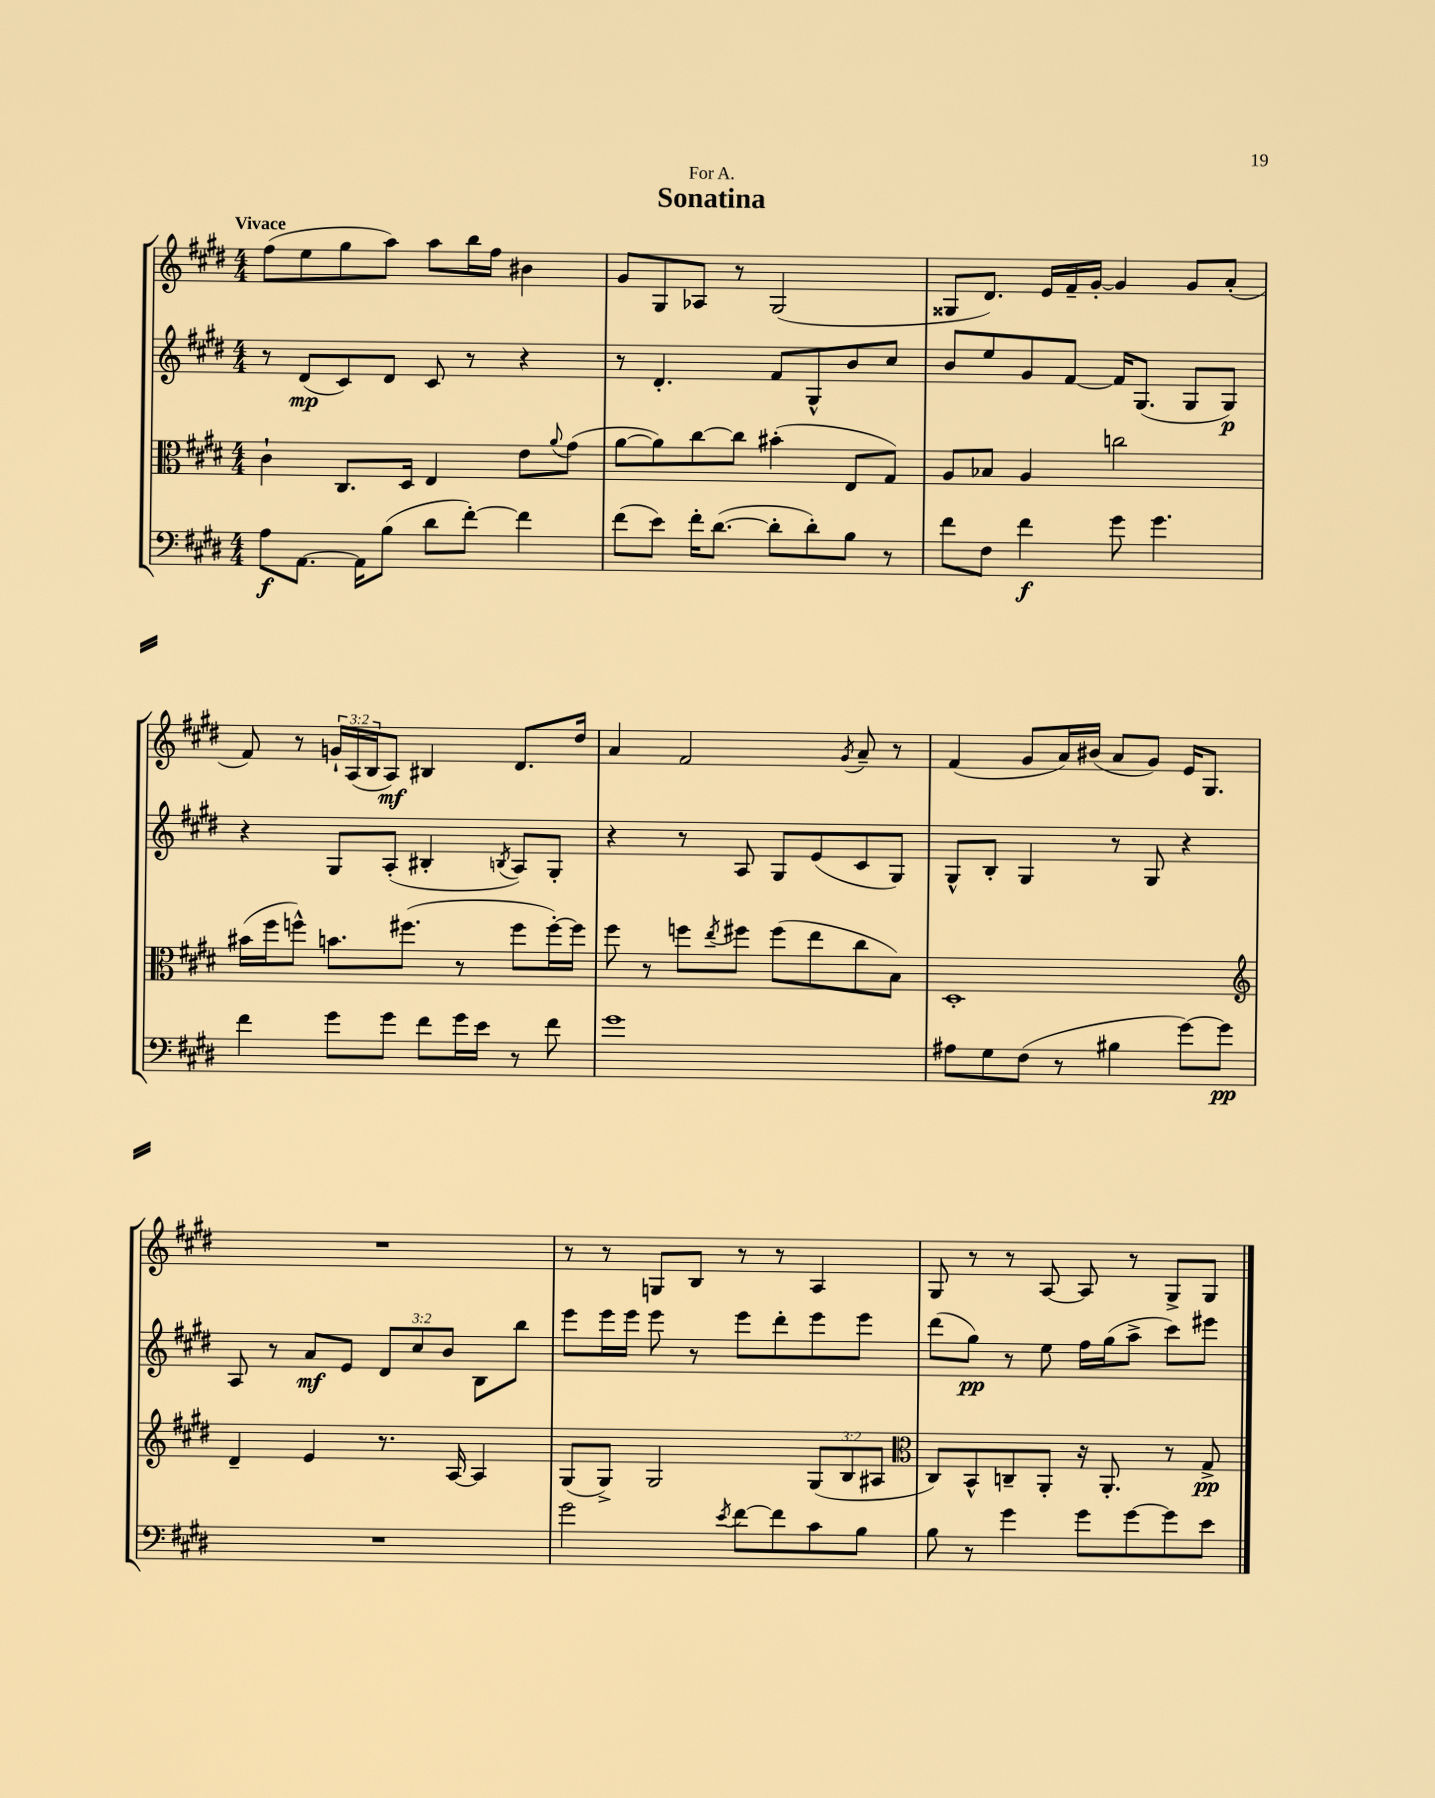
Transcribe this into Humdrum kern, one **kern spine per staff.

**kern	**dynam	**kern	**dynam	**kern	**dynam	**kern	**dynam
*part4	*part4	*part3	*part3	*part2	*part2	*part1	*part1
*staff4	*staff4	*staff3	*staff3	*staff2	*staff2	*staff1	*staff1
*clefF4	*	*clefC3	*	*clefG2	*	*clefG2	*
*k[f#c#g#d#]	*	*k[f#c#g#d#]	*	*k[f#c#g#d#]	*	*k[f#c#g#d#]	*
*M4/4	*	*M4/4	*	*M4/4	*	*M4/4	*
=1	=1	=1	=1	=1	=1	=1	=1
!	!	!	!	!	!	!LO:TX:a:B:t=Vivace	!
8A\L	f	4c#`\	.	8r	.	(8ff#\L	.
[8.AA\J	.	.	.	(8d#/L	mp	8ee\	.
.	.	8.C#/L	.	8c#/)	.	8gg#\	.
16AA\KL]	.	.	.	.	.	.	.
(8B\J	.	.	.	8d#/J	.	8aa\J)	.
.	.	16D#/Jk	.	.	.	.	.
8d#\L	.	4E/	.	8c#/	.	8aa\L	.
[8f#'\J)	.	.	.	8r	.	16bb\L	.
.	.	.	.	.	.	16ff#\JJ	.
4f#\]	.	8e\L	.	4r	.	4b#X\	.
.	.	8qqa/	.	.	.	.	.
.	.	(8g#\J	.	.	.	.	.
=2	=2	=2	=2	=2	=2	=2	=2
(8f#\L	.	[8a\L	.	8r	.	8g#/L	.
8e\J)	.	8a\])	.	4.d#'/	.	8G#/	.
16f#'\KL	.	[8cc#\	.	.	.	8A-X/J	.
([8.d#\J	.	.	.	.	.	.	.
.	.	8cc#\J]	.	.	.	8r	.
8d#'\L]	.	(4b#X'\	.	8f#/L	.	(2G#/	.
8d#'\)	.	.	.	8G#^^/	.	.	.
8B\J	.	8E/L	.	8b/	.	.	.
8r	.	8G#/J)	.	8cc#/J	.	.	.
=3	=3	=3	=3	=3	=3	=3	=3
8f#\L	.	8A/L	.	8b/L	.	8G##X/L	.
8F#\J	.	8B-X/J	.	8ee/	.	8.d#/J)	.
4f#\	f	4A/	.	8g#/	.	.	.
.	.	.	.	.	.	16e/LL	.
.	.	.	.	[8f#/J	.	16f#~/	.
.	.	.	.	.	.	[16g#'/JJ	.
8g#\	.	2ccn\	.	16f#/KL]	.	4g#/]	.
.	.	.	.	(8.G#/J	.	.	.
4.g#\	.	.	.	.	.	.	.
.	.	.	.	8G#/L	.	8g#/L	.
.	.	.	.	8G#/J)	p	(8a'/J	.
!!LO:LB:g=z
=4	=4	=4	=4	=4	=4	=4	=4
4f#\	.	(16b#X\LL	.	4r	.	8f#/)	.
.	.	16ff#\J	.	.	.	.	.
.	.	8ffn^^\J)	.	.	.	8r	.
8g#\L	.	8.bn\L	.	8G#/L	.	24gn`/LL	.
.	.	.	.	.	.	(24A/	.
.	.	.	.	.	.	24B/J	.
8g#\J	.	.	.	(8A'/J	.	8A/J)	mf
.	.	(8.ff#X\J	.	.	.	.	.
8f#\L	.	.	.	4B#X'/	.	4B#X/	.
16g#\L	.	8r	.	.	.	.	.
16e\JJ	.	.	.	.	.	.	.
.	.	.	.	8qBn/	.	.	.
8r	.	8ff#\L	.	8A/L)	.	8.d#/L	.
8f#\	.	[16ff#'\L)	.	8G#'/J	.	.	.
.	.	16ff#\JJ]	.	.	.	16dd#/Jk	.
=5	=5	=5	=5	=5	=5	=5	=5
1g#	.	8ff#\	.	4r	.	4a/	.
.	.	8r	.	.	.	.	.
.	.	8ffn\L	.	8r	.	2f#/	.
.	.	8qee/	.	.	.	.	.
.	.	8ff#X\J	.	8A/	.	.	.
.	.	(8ff#\L	.	8G#/L	.	.	.
.	.	8ee\	.	(8e/	.	.	.
.	.	.	.	.	.	8qg#/	.
.	.	8cc#\	.	8c#/	.	8a~/	.
.	.	8B\J)	.	8G#/J)	.	8r	.
=6	=6	=6	=6	=6	=6	=6	=6
8A#X\L	.	1D#'	.	8G#^^/L	.	(4f#/	.
8G#\	.	.	.	8B'/J	.	.	.
(8F#\J	.	.	.	4G#/	.	8g#/L	.
8r	.	.	.	.	.	16a/L)	.
.	.	.	.	.	.	(16b#X/JJ	.
4B#X\	.	.	.	8r	.	8a/L	.
.	.	.	.	8G#/	.	8g#/J)	.
[8g#\L)	.	.	.	4r	.	16e/KL	.
.	.	.	.	.	.	8.G#/J	.
8g#\J]	pp	.	.	.	.	.	.
!!LO:LB:g=z
=7	=7	=7	=7	=7	=7	=7	=7
*	*	*clefG2	*	*	*	*	*
1r	.	4d#~/	.	8A/	.	1r	.
.	.	.	.	8r	.	.	.
.	.	4e/	.	8a/L	mf	.	.
.	.	.	.	8e/J	.	.	.
.	.	8.r	.	12d#/L	.	.	.
.	.	.	.	12cc#/	.	.	.
.	.	.	.	12b/J	.	.	.
.	.	[16A/	.	.	.	.	.
.	.	4A/]	.	8B\L	.	.	.
.	.	.	.	8bb\J	.	.	.
=8	=8	=8	=8	=8	=8	=8	=8
2g#\	.	(8G#/L	.	8eee\L	.	8r	.
.	.	8G#^/J)	.	16eee\L	.	8r	.
.	.	.	.	16eee\JJ	.	.	.
.	.	2G#/	.	8eee\	.	8Gn/L	.
.	.	.	.	8r	.	8B/J	.
8qe/	.	.	.	.	.	.	.
[8f#\L	.	.	.	8eee\L	.	8r	.
8f#\]	.	.	.	8ddd#'\	.	8r	.
8c#\	.	(12G#/L	.	8eee\	.	4A/	.
.	.	12B/	.	.	.	.	.
8B\J	.	.	.	8eee\J	.	.	.
.	.	12A#X/J	.	.	.	.	.
=9	=9	=9	=9	=9	=9	=9	=9
*	*	*clefC3	*	*	*	*	*
8B\	.	8C#/L)	.	(8ddd#\L	.	8G#/	.
8r	.	8BB^^/	.	8gg#\J)	pp	8r	.
4g#\	.	8Cn~/	.	8r	.	8r	.
.	.	8AA'/J	.	8ee\	.	[8A/	.
8g#\L	.	16r	.	16ff#\LL	.	8A/]	.
.	.	8.AA'/	.	(16gg#\J	.	.	.
[8g#\	.	.	.	8aa^\J	.	8r	.
8g#\]	.	8r	.	8ccc#\L)	.	8G#^/L	.
8e\J	.	8G#^/	pp	8eee#X\J	.	8G#/J	.
==	==	==	==	==	==	==	==
*-	*-	*-	*-	*-	*-	*-	*-
